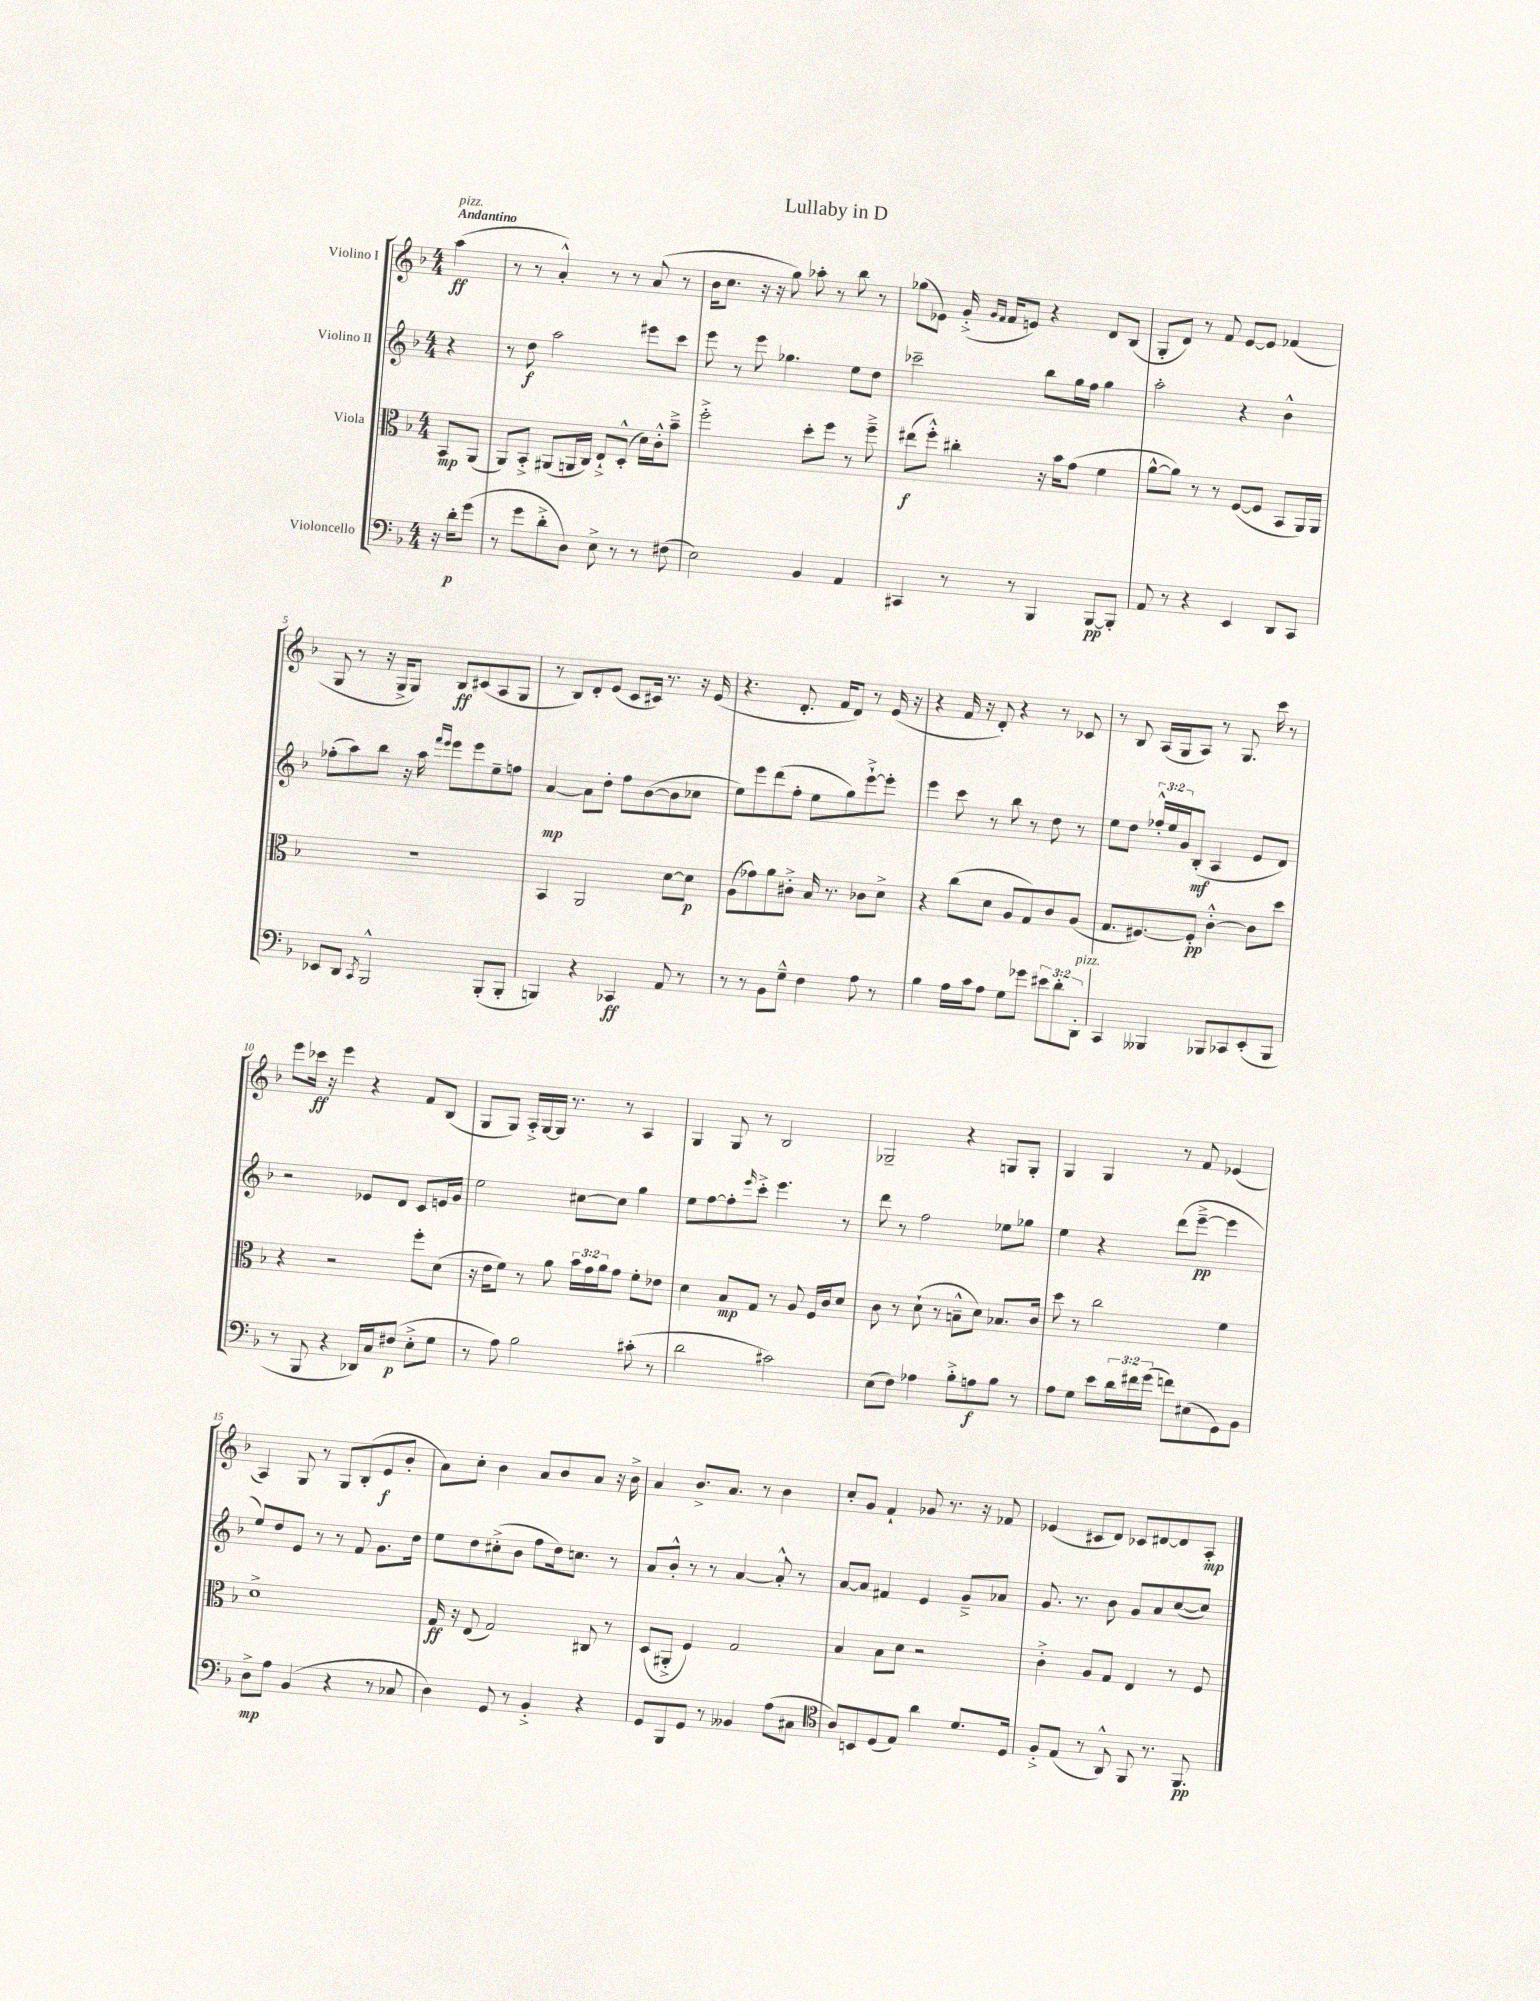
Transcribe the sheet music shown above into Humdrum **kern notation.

**kern	**kern	**kern	**kern
*staff4	*staff3	*staff2	*staff1
*clefF4	*clefC3	*clefG2	*clefG2
*k[b-]	*k[b-]	*k[b-]	*k[b-]
*M4/4	*M4/4	*M4/4	*M4/4
16r	8BB-/L	4r	(4aa\
16d'\LK	.	.	.
(8g\J	(8AA/J	.	.
=	=	=	=
8r	8AA/L)	8r	8r
8g\L	8BB-'^/J	8dd\	8r
8d'^\	(8AA#/L	2aa\	4a'^^/)
8D\J)	16AA/L	.	.
.	16C/JJ)	.	.
8E^\	8E`^/L	.	8r
8r	(8D'^^/J	.	8r
8r	16d\LL)	8eee#\L	(8a/
.	16c'^^\J	.	.
(8F#\	8b-~^\J	8ccc\J	8r
=	=	=	=
2E\)	2ff'^\	8eee\	16b-\LK
.	.	.	8.cc\J
.	.	8r	.
.	.	8eee\	16r
.	.	.	16r
.	.	4.gg-\	8gg\)
4BB-/	8dd'\L	.	8aa-'\
.	8ff\J	.	8r
4AA/	8r	8ee\L	8bb-\
.	8ff~^\	8dd\J	8r
=	=	=	=
4CC#/	(8ee#\L	2ccc-~\	(8gg-\L
.	8ff'^^\J)	.	8e-\J)
8r	4cc#'\	.	(16g'^/
.	.	.	16qqg/LL
.	.	.	16qqf/JJ
.	.	.	16f/LK
8r	.	.	8e/J)
4BBB-/	16r	8bb-\L	4r
.	16b-\LK	.	.
.	(8g\J	16gg\L	.
.	.	16ff\JJ	.
[8BBB-/L	4f\	4gg\	8d/L
8BBB-'/]J	.	.	(8B-/J
=	=	=	=
8AA/	[8a^^\L	2aa'\	8G'/L
8r	8a\]J)	.	8d/J)
4r	8r	.	8r
.	8r	.	8f/
4EE/	([8F/L	4r	[8e/L
.	8F/]J	.	8e/]J
8DD/L	8BB-/L	4b-^^\	(4f-/
8CC/J	16AA/L)	.	.
.	16AA/JJ	.	.
=	=	=	=
8EE-/L	1r	(8ff-'\L	8G/
8DD/J	.	8aa\)	8r
8qCC/	.	.	.
2BBB-^^/	.	8bb-\J	16r
.	.	.	16G^/LK
.	.	16r	8G/J)
.	.	16aa\	.
.	.	16qqfff/LL	.
.	.	16qqeee/JJ	.
.	.	8eee\L	8B-/L
.	.	8eee\	(8c#/
(8BBB-'/L	.	8ee~\	8A/
8BBB-'/J	.	8ff\J	8G/J
=	=	=	=
4BBB/)	4BB-/	[4a/	8r
.	.	.	8B-/L)
4r	2AA/	8a\]L	8d'/
.	.	8dd'\J	(8e/J
4CC-/	.	8ff\L	8c/L
.	.	([8b-\	16c#/Jk)
.	.	.	8.r
8AA/	[8d\L	8b-\]	.
8r	8d\]J	8cc-\J	16r
.	.	.	(16e/
=	=	=	=
8r	(8A\L	8ee\L)	4.r
8r	8g-\)	8eee\	.
8BB-\L	8a\	(8ddd\	.
8G~^^\J	8c#'^\J	8ff'\J	8.d'/
4F\	16B-/	8ee\L	.
.	8.r	.	16f/LK
.	.	8gg\)	8d/J)
8A\	8c-\L	[8eee`^\	8r
8r	8d^\J	8eee'\]J	(16e/
.	.	.	16r
=	=	=	=
4B-\	4r	4eee\	4r
16A\LL	(8cc\L	8ccc\	16f/
16c\J	.	.	16r
8A\J	8d\J	8r	8d'/)
8G\L	8A/L	8bb-\	4r
8g-\J	8G/)	8r	.
12e#\L	8c/	8dd\	8r
12d'\	.	.	.
.	(8A/J	8r	8c-/
12DD'\J	.	.	.
=	=	=	=
4CC/	8.G/L	8ee\L	8r
.	.	8dd\J	8B-/
.	[8.F#/)	.	.
4BBB--/	.	24ff-'^^/LL	(16A/LL
.	.	24ee/	.
.	.	.	16G/J
.	.	24g/J	.
.	8F#'/]J	(8B-'/J	8A/J)
8BBB-/L	[4c'^^\	4A/	8r
8CC-/	.	.	8.G/
(8EE'/	8c\]L	8e/L	.
.	.	.	16ccc\
8BBB-/J	8dd\J	8d/J)	8r
=	=	=	=
8r	4r	2r	8eee\L
8BBB-/	.	.	16ccc-\Jk
.	.	.	16r
4r	2r	.	4eee\
16DD-/LL)	.	8e-/L	4r
16C/J	.	.	.
(8F#/J	.	8d/J	.
8E'^\L	8ff'\L	8c/L	8f/L
8G\J	(8d\J	16e/L	(8B-/J
.	.	16g/JJ	.
=	=	=	=
8r	16r	2ee\	8G/L
.	16e\LK	.	.
8A\)	8f\J)	.	8G/J)
2B-\	8r	.	16A'^/LL
.	.	.	[16G/
.	8a\	.	16G/]JJ
.	.	.	8.r
.	24b-\LL	[8cc#\L	.
.	24g\	.	.
.	24a\J	.	.
.	8g\J	8cc#\]J	8r
(8c#'\	8f'\L	4gg\	4A/
8r	8e-\J	.	.
=	=	=	=
2d\	4d\	8ee\L	4G/
.	.	[8ff\	.
.	8B-/L	8ff'\]	8G/
.	.	16qqeee/	.
.	8G/J	8ccc'^\J	8r
2c#\)	8r	4.eee\	2B-/
.	8A/	.	.
.	16F/LL	.	.
.	16c/J	.	.
.	8d/J	8r	.
=	=	=	=
(8E\L	8c\	8ddd\	2G-~/
8F\J)	8r	8r	.
4A-\	(8d`\	2ff\	.
.	8r	.	.
8B-'^\L	8B~^^\L	.	4r
8A\	8d\J)	.	.
8B-\J	8.B-/L	8ee-\L	8G/L
8r	.	8gg-\J	8G'/J
.	16c/Jk	.	.
=	=	=	=
8A\L	8dd\	4ee\	4G/
8G\J	8r	.	.
8e\L	2cc\	4r	4G/
24d\L	.	.	.
24f#\	.	.	.
(24g\JJ	.	.	.
8f\L)	.	(8ddd\L	8r
(8E#\	.	[8eee~^\J	8f/
8GG\)	4f\	4eee\]	(4e-/
8BB-\J	.	.	.
=	=	=	=
8D^\L	1d^	8ee/L)	4A/)
8A\J	.	8dd/	.
(4BB-/	.	8e/J	8G/
.	.	8r	8r
4r	.	8r	8G/L
.	.	8f/	(8B-'/
8r	.	8.g\L	8e/
8C-/	.	.	8b-'/J
.	.	16dd\Jk	.
=	=	=	=
4D\)	16G/	8ee\L	8a\L)
.	16r	.	.
.	(8E/	8dd\	8cc'\J
8GG/	2G/)	(8cc#'^\	4b-\
8r	.	8b-\J	.
4BB-'^/	.	8ff\L	8a/L
.	.	16dd\k)	8b-/
.	.	8.cc\J	.
4r	8C#/	.	8a/J
.	8r	8r	16r
.	.	.	16b-^\
=	=	=	=
8GG/L	(8D/L	8a/L	4a/
8BBB-/	8AA#'^/J	8b-'^^/J	.
8GG/J	4F/)	8r	8.b-^/L
8r	.	8r	.
.	.	.	8.a/J
4BB--/	2G/	[4a/	.
.	.	.	8r
(8A\L	.	8a'^^/]	4b-\
8C#\J	.	8r	.
=	=	=	=
*clefC4	*	*	*
8A/L)	4B-/	[8a/L	8cc'/L
8BB/	.	8a/]J	8g/J
(8D/	8B-\L	4f#/	4f`/
8E/J)	8d\J	.	.
4a\	2r	4e/	8g-/
.	.	.	8.r
8.d/L	.	8g~^/L	.
.	.	.	16r
.	.	8a-/J	8f-/
16D/Jk	.	.	.
=	=	=	=
8F'^/L	4c'^\	8.g/	(4e-/
(8E/J	.	.	.
.	.	8.r	.
8r	8A/L	.	8c#/L
8AA^^/)	8G/J	8b-\	8d/J)
8FF/	4E/	8g/L	8c-/L
8.r	.	8a/	[8d#/
.	8r	([8cc/	8d#/]
8.FF/	.	.	.
.	8F/	8cc/]J)	8A'/J
==	==	==	==
*-	*-	*-	*-
